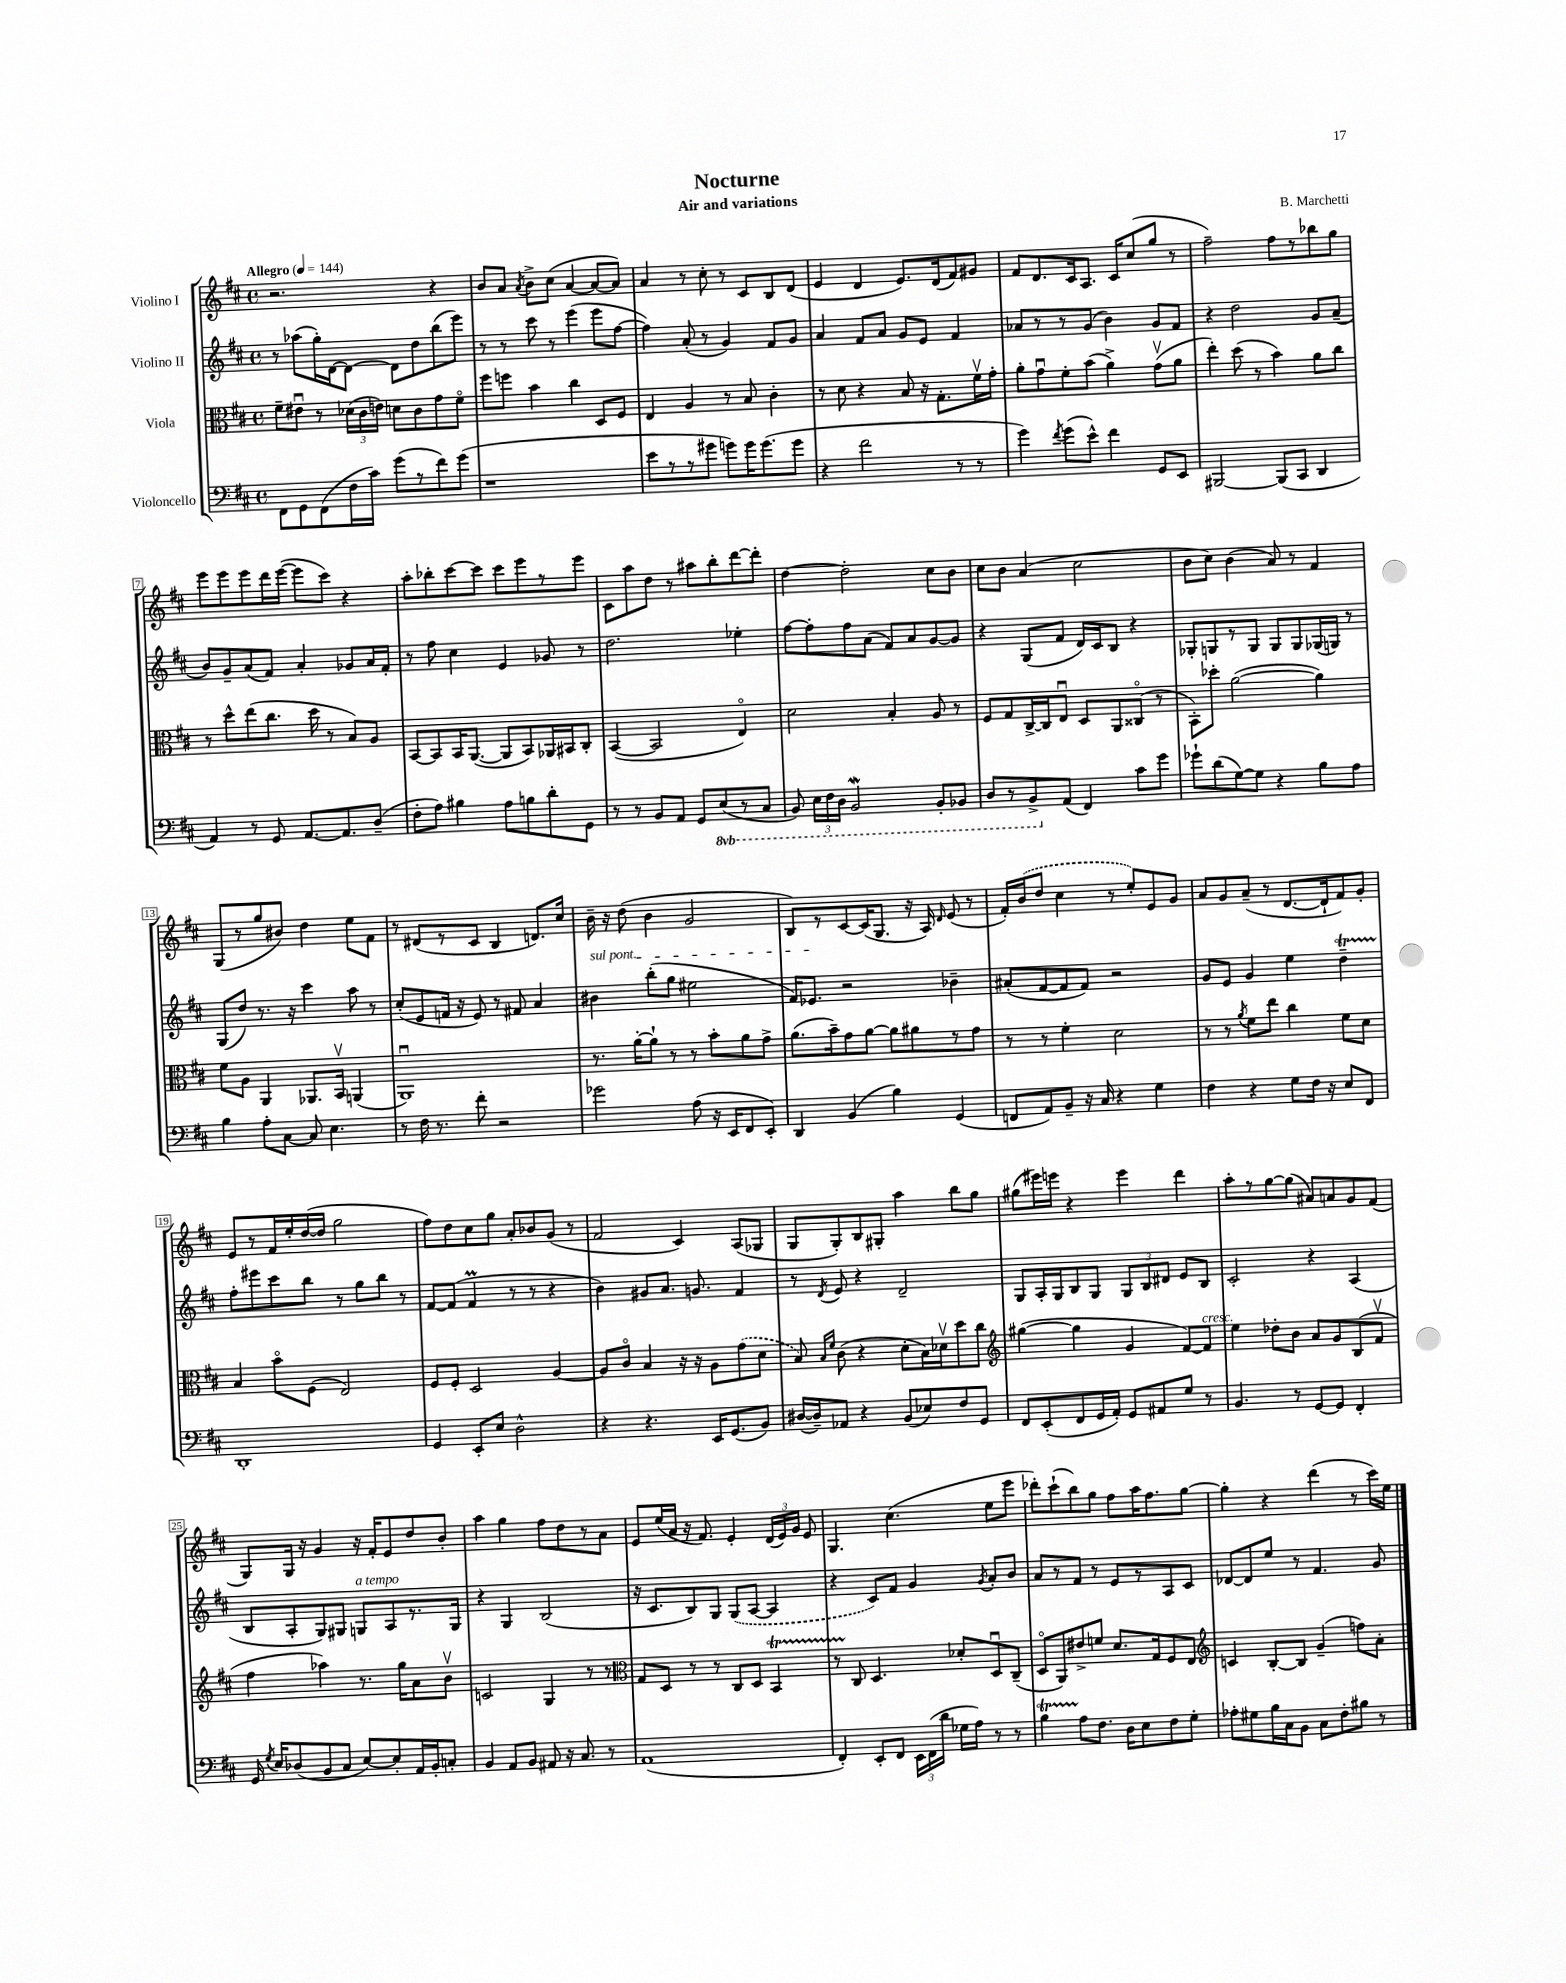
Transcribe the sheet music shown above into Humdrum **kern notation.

**kern	**kern	**kern	**kern
*staff4	*staff3	*staff2	*staff1
*clefF4	*clefC3	*clefG2	*clefG2
*k[f#c#]	*k[f#c#]	*k[f#c#]	*k[f#c#]
*M4/4	*M4/4	*M4/4	*M4/4
*met(c)	*met(c)	*met(c)	*met(c)
*MM144	*MM144	*MM144	*MM144
8FF#	8f#~	8r	2.r
8GG	8e#u	(8aa-	.
(8FF#	8r	16gg')	.
.	.	[16d	.
16F#	(24d-	8d_	.
.	24c#	.	.
16c#)	.	.	.
.	24e)	.	.
(8g	8d	8d]	.
8r	8c#	8dd	.
8f#)	8g	(8bb	4r
(8g	8f#o	8eee)	.
=	=	=	=
1r	8ff#	8r	8b
.	8ff	8r	8a
.	.	.	8qa
.	4b	8ccc#	8b^
.	.	8r	(8cc#
.	4cc#	(4eee	[4a
.	8D	8eee	8a_
.	8F#	[8ff#	8a])
=	=	=	=
8e	4E	4ff#])	4a
8r	.	.	.
8r	4A	(8a'	8r
8g#	.	8r	8cc#'
8g)	8r	4g)	8r
16g	8B	.	8c#
(8.g	.	.	.
.	4c#'	8f#	8B
8g	.	8g	(8d
=	=	=	=
4r	8r	4a	4e
.	8d	.	.
2f#	4r	8f#	4d
.	.	8a	.
.	8B	8g	8.e)
.	16r	8e	.
.	8.G'	.	(16d
8r	.	4f#	8f#)
8r	16f#v	.	8g#
.	16g'	.	.
=	=	=	=
4g)	8a'	8a-	8f#
.	8gu	8r	8.d
8qf#	.	.	.
(8g	8f#'	8r	.
.	.	.	16c#
8e^^)	(8b	(8g	8.A
4f#	4a^)	4b)	.
.	.	.	16c#
.	.	.	(8cc#
8GG	(8gv	8g	8gg
8EE	8a	8f#	8r
=	=	=	=
[2BBB#	4ee')	4r	2ff#~)
.	(8dd	2dd	.
.	8r	.	.
(8BBB#]	4b)	.	8ff#
8CC#	.	.	8r
4DD	8a	8g	8bb-
.	8cc#	(8a~	8gg
=	=	=	=
4AA)	8r	8b)	8eee
.	8dd^^	8g~	8eee
8r	(8ee	(8a	8eee
8GG	8.cc#	8f#)	16ddd
.	.	.	([16eee
[8.AA	.	4a'	8eee]
.	16dd	.	.
.	8r	.	8ccc#)
8.AA]	.	.	.
.	8B)	8g-	4r
(8D~	8A	16a	.
.	.	16f#'	.
=	=	=	=
8F#'	[8BB	8r	8aa'
8A)	8BB]	8ff#	8bb-'
4B#	16BB	4cc#	[8ccc#
.	([8.AA	.	.
.	.	.	8ccc#]
8A	8AA]	4e	8ccc#
8B	8BB)	.	8eee
8d'	16AA-	8g-	8r
.	16BB#	.	.
8GG	8C#'	8r	8eee
=	=	=	=
8r	([4BB	2.dd	8c#
8r	.	.	8aa
8BB	2BB]	.	8dd
8AA	.	.	8r
8GG	.	.	8aa#
(8EE	.	.	8bb'
8r	4Eo)	4ee-'	[8ddd
8CC#	.	.	8ddd']
=	=	=	=
8BBB)	2d	[8ff#	[4dd
24EE	.	8ff#']	.
24FF#	.	.	.
24DD	.	.	.
2BBB	.	8ff#	2dd']
.	.	(8a	.
.	4B'	8f#)	.
.	.	8a	.
8BBB'	8A	[8g	8cc#
8BBB-	8r	8g]	8b
=	=	=	=
8DD	8F#	4r	8cc#
8r	8G	.	8b
8BBB^	[16C#^	(8G	(4a
.	16C#]	.	.
(8AA	8Eu	8f#	.
4FF#)	8D	16d)	2cc#
.	.	16c#	.
.	8AA	8B	.
8c#	(8C##o	4r	.
8g	8r	.	.
=	=	=	=
8g-`	8BB')	8G-'	8b
(8d	8dd-'	8G	8cc#)
[8G)	([2a	8r	(4b
8G]	.	8G	.
4r	.	8G	8a)
.	.	8G	8r
8B	4a])	(16G-	4f#
.	.	16G)	.
8A	.	8r	.
=	=	=	=
4B	8f#	(8G	(8G
.	8A	8dd)	8r
8A'	4AA	8.r	8gg
[8C#	.	.	8b#)
.	.	16r	.
8C#]	8.AA-	4ccc#	4dd
4.E	.	.	.
.	16BBv	.	.
.	(4AA	8aa	8ee
.	.	8r	8f#
=	=	=	=
8r	1AAu)	(8cc#'	8r
16F#	.	8e	(8d#
8.r	.	.	.
.	.	16f	8r
.	.	16r	.
8f#'	.	8e)	8c#
2r	.	8r	4B
.	.	8f#	.
.	.	4a	8.d)
.	.	.	16cc#
=	=	=	=
2g-	8.r	4b#	16b~
.	.	.	16r
.	.	.	(8dd
.	[16a'	.	.
.	8a`]	(8bb'	4b
.	8r	8gg	.
(8A	8r	2ee#	2g
16r	8b'	.	.
16EE	.	.	.
8FF#	8a	.	.
8EE')	8g^	.	.
=	=	=	=
4DD	(8.a	16f#)	8B)
.	.	8.e-	.
.	.	.	8r
.	16b~)	.	.
(4BB	8g	2r	[8c#
.	[8a	.	(16c#]
.	.	.	8.G
4B)	8a]	.	.
.	8a#	.	16r
.	.	.	16A)
.	.	.	16qqd
(4GG	8r	4b-~	(8e
.	8g	.	8r
=	=	=	=
8FF	8r	(8a#'	16f#')
.	.	.	(16b
8AA)	8r	[8f#	8dd
8BB~	4f#'	8f#]	4cc#
16r	.	8f#)	.
16C#	.	.	.
4r	2d	2r	8r
.	.	.	8ee')
4G	.	.	8e
.	.	.	8g
=	=	=	=
4F#	8r	8g	8a
.	8r	8e	8g
.	8qa	.	.
4r	8f#	4g	(8a~
.	8ee	.	8r
8G	4cc#	4ee	[8.d
16F#	.	.	.
16r	.	.	16d`]
8E	8f#	4dd~	8f#)
8FF#	8d	.	8g'
=	=	=	=
1DD'	4B	8ff#'	8e
.	.	8eee#	8r
.	8bo	8ccc#	16f#
.	.	.	16ee'
.	(8F#	8bb	([16dd
.	.	.	16dd]
.	2E)	8r	2gg
.	.	8gg	.
.	.	8bb	.
.	.	8r	.
=	=	=	=
4GG	8F#	[8f#	8ff#)
.	8F#'	(8f#]	8dd
8EE'	2D	4f#	8cc#
8E	.	.	8gg
2D^^	.	8r	8a'
.	.	8r	8b-
.	[4A	4r	(8g
.	.	.	8r
=	=	=	=
4r	8A]	4b)	2f#
.	8c#o	.	.
4.r	4B	8g#	.
.	.	8.a	.
.	16r	.	4c#)
.	16r	8.g	.
16EE	8A	.	.
(8.GG	.	.	.
.	(8g	4f#	(8A
8BB)	8d	.	8G-
=	=	=	=
([16D#	8B)	8r	8G
16D#~])	.	.	.
.	16qqB	.	.
.	16qqf#	8qd	.
8AA-	(8c#	8e	8G')
4r	4r	4r	8B
.	.	.	8G#'
(8BB	8d'	2d~	4aa
8E-)	16B)	.	.
.	16d-v	.	.
8F#	8dd	.	8bb
8GG	8cc#	.	8gg
=	=	=	=
*	*clefG2	*	*
8FF#	([4gg#	8G	(8gg#
(8EE'	.	16A'	16eee#)
.	.	16G	16eee
8FF#	4gg#]	8B	4r
16GG	.	8G	.
16AA')	.	.	.
8GG	4g	12G	4eee
.	.	12B	.
8AA#	.	.	.
.	.	12d#	.
8G	[8f#)	8e	4ddd
8r	8f#]	8B	.
=	=	=	=
4.BB	4ee	2c#'	8aa'
.	.	.	8r
.	8dd-'	.	[8gg
8r	8b	.	(8gg]
[8GG	8a	4r	8a#)
8GG]	8g	.	8a
4FF#'	(8B	(4A	8g
.	8f#v	.	(8f#
=	=	=	=
16GG	4ff#	8B	8G)
8qG	.	.	.
16E	.	.	.
(8D-	.	8A'	16G
.	.	.	16r
8BB	4aa-)	8G)	4g
8C#	.	8G#	.
[8E)	8.r	8G	16r
.	.	.	16f#'
8E']	.	8A	8e
.	16gg	.	.
16AA	8a	8.r	8dd
16BB'	.	.	.
8C'	8bv	.	8b'
.	.	16G	.
=	=	=	=
4BB	2c	4r	4aa
8AA	.	4G	4gg
8BB	.	.	.
8AA#	4G	(2B	8ff#
16r	.	.	8dd
8.C#	.	.	.
.	8r	.	8r
8r	8r	.	8a
=	=	=	=
*	*clefC3	*	*
(1AA	8G	16r	8e
.	.	8.c#	.
.	8D	.	(16ee
.	.	.	16a
.	8r	8B)	16r
.	.	.	8.f#)
.	8r	8G	.
.	8C#	(8G	4e'
.	8D	[8A	.
.	4BB	4A]	(24d
.	.	.	24e)
.	.	.	24g
.	.	.	8e
=	=	=	=
4FF#')	8r	4r	4.G
.	8C#	.	.
8EE'	4.D	8c#)	.
8FF#	.	8f#	(4.cc#
24EE	.	4g	.
(24FF#	.	.	.
24d	.	.	.
16G-	8d-'	.	.
16A)	.	.	.
.	.	8qg	.
8r	8Du	8a'	8ee
8r	(8C#~	8b	8eee
=	=	=	=
4B	8Do	8a	8ddd-')
.	8AA)	8r	(8ccc#`
8A	8e#^	8f#	8bb)
8.F#	8f	8r	8gg
.	8.d	8e	8ff#
16D	.	.	.
8E	.	8r	16aa
.	16G	.	8.ff#
8F#	8F#	8A	.
8G'	8E	8c#	[8gg
=	=	=	=
*	*clefG2	*	*
8A-'	4c	[8d-	4gg']
8G#	.	8d-]	.
16B	[8B'	8ee	4r
16C#	.	.	.
8BB	8B]	8r	.
8C#	(4g~	4.f#	(4ddd
8F#'	.	.	.
8B#	8ff)	.	8r
8r	8a'	8g	16ccc#)
.	.	.	16ee
==	==	==	==
*-	*-	*-	*-
